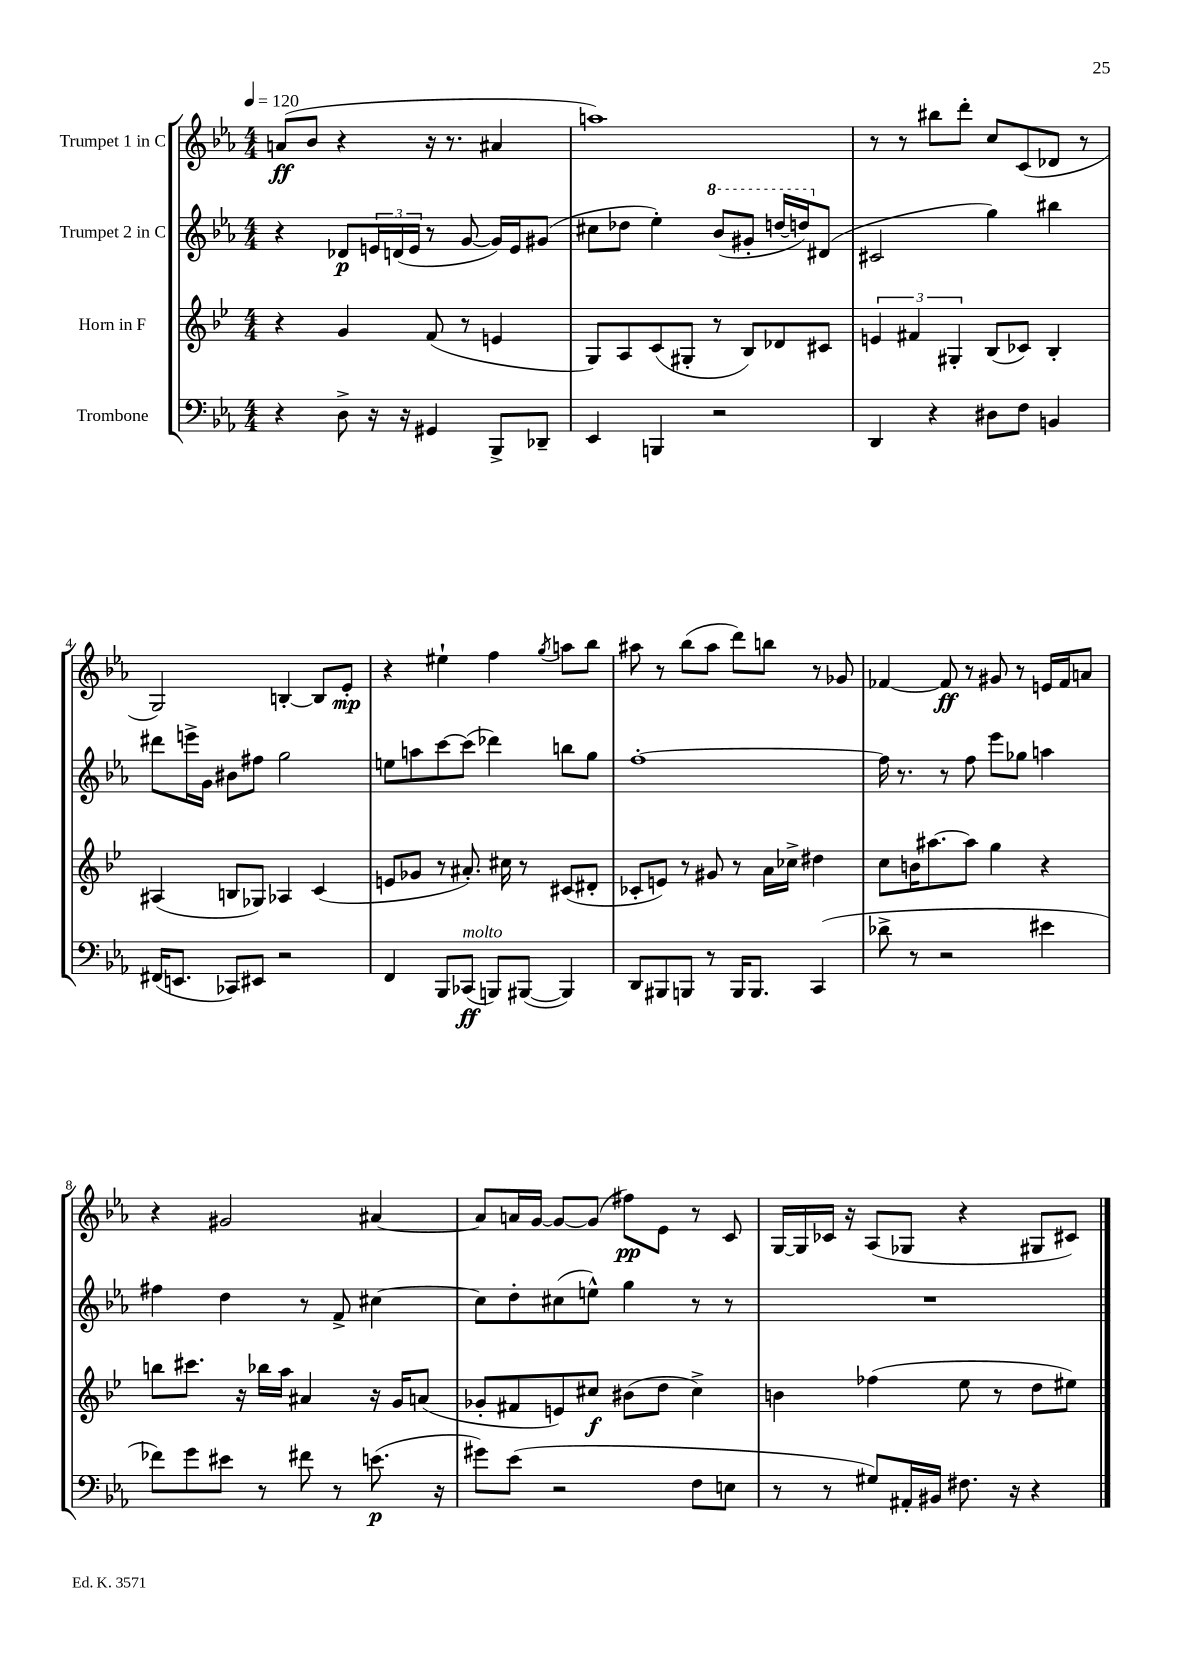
<<
\new StaffGroup <<
\new Staff = "s0" \with { instrumentName = "Trumpet 1 in C" } {
    \clef treble \key ees \major \numericTimeSignature \time 4/4 \tempo 4 = 120
    a'8\ff( bes'8 r4 r16 r8. ais'4 |
    a''1) |
    r8 r8 bis''8 d'''8-. c''8 c'8( des'8 r8 |
    g2) b4~-. b8 ees'8-.\mp |
    r4 eis''4-! f''4 \acciaccatura { g''8 } a''8 bes''8 |
    ais''8 r8 bes''8( ais''8 d'''8) b''8 r8 ges'8 |
    fes'4~ fes'8\ff r8 gis'8 r8 e'16 fes'16 a'8 |
    r4 gis'2 ais'4~ |
    ais'8 a'16 g'16~ g'8~ g'8( fis''8\pp) ees'8 r8 c'8 |
    g16~ g16 ces'16 r16 aes8( ges8 r4 gis8 cis'8) \bar "|." |
}
\new Staff = "s1" \with { instrumentName = "Trumpet 2 in C" } {
    \clef treble \key ees \major \numericTimeSignature \time 4/4
    r4 des'8\p \tuplet 3/2 { e'16 d'16( e'16 } r8 g'8~ g'16) e'16 gis'8( |
    cis''8 des''8 ees''4-.) \ottava #1 bes''8( gis''8-. d'''!16~ d'''!16) \ottava #0 dis'8( |
    cis'2 g''4) bis''4 |
    dis'''8 e'''16-> g'16 bis'8 fis''8 g''2 |
    e''8 a''8 c'''8~ c'''8( des'''4) b''8 g''8 |
    f''1~-. |
    f''16 r8. r8 f''8 ees'''8 ges''8 a''4 |
    fis''4 d''4 r8 f'8-> cis''4~ |
    cis''8 d''8-. cis''8( e''8-^) g''4 r8 r8 |
    R1 \bar "|." |
}
\new Staff = "s2" \with { instrumentName = "Horn in F" } {
    \clef treble \key bes \major \numericTimeSignature \time 4/4
    r4 g'4 f'8( r8 e'4 |
    g8) a8 c'8( gis8-. r8 bes8) des'8 cis'8 |
    \tuplet 3/2 { e'4 fis'4 gis4-. } bes8( ces'8) bes4-. |
    ais4( b8 ges8) aes4 c'4( |
    e'8 ges'8 r8 ais'8.-.) cis''16 r8 cis'8( dis'8-. |
    ces'8-. e'8) r8 gis'8 r8 a'16 ces''16-> dis''4 |
    c''8 b'16 ais''8.~ ais''8 g''4 r4 |
    b''8 cis'''8. r16 bes''16 a''16 ais'4 r16 g'16 a'8( |
    ges'8-. fis'8 e'8) cis''8\f bis'8( d''8 cis''4->) |
    b'4 fes''4( ees''8 r8 d''8 eis''8) \bar "|." |
}
\new Staff = "s3" \with { instrumentName = "Trombone" } {
    \clef bass \key ees \major \numericTimeSignature \time 4/4
    r4 d8-> r16 r16 gis,4 bes,,8-> des,8-- |
    ees,4 b,,4 r2 |
    d,4 r4 dis8 f8 b,4 |
    fis,16( e,8. ces,8) eis,8 r2 |
    f,4 bes,,8 ces,8\ff^\markup { \italic "molto" }( b,,8) bis,,8~( bis,,4) |
    d,8 bis,,8 b,,8 r8 b,,16 b,,8. c,4( |
    des'8-> r8 r2 eis'4 |
    fes'8) g'8 eis'8 r8 fis'8 r8 e'8.\p( r16 |
    gis'8) ees'8( r2 f8 e8 |
    r8 r8 gis8) ais,16-. bis,16 fis8. r16 r4 \bar "|." |
}
>>
>>
